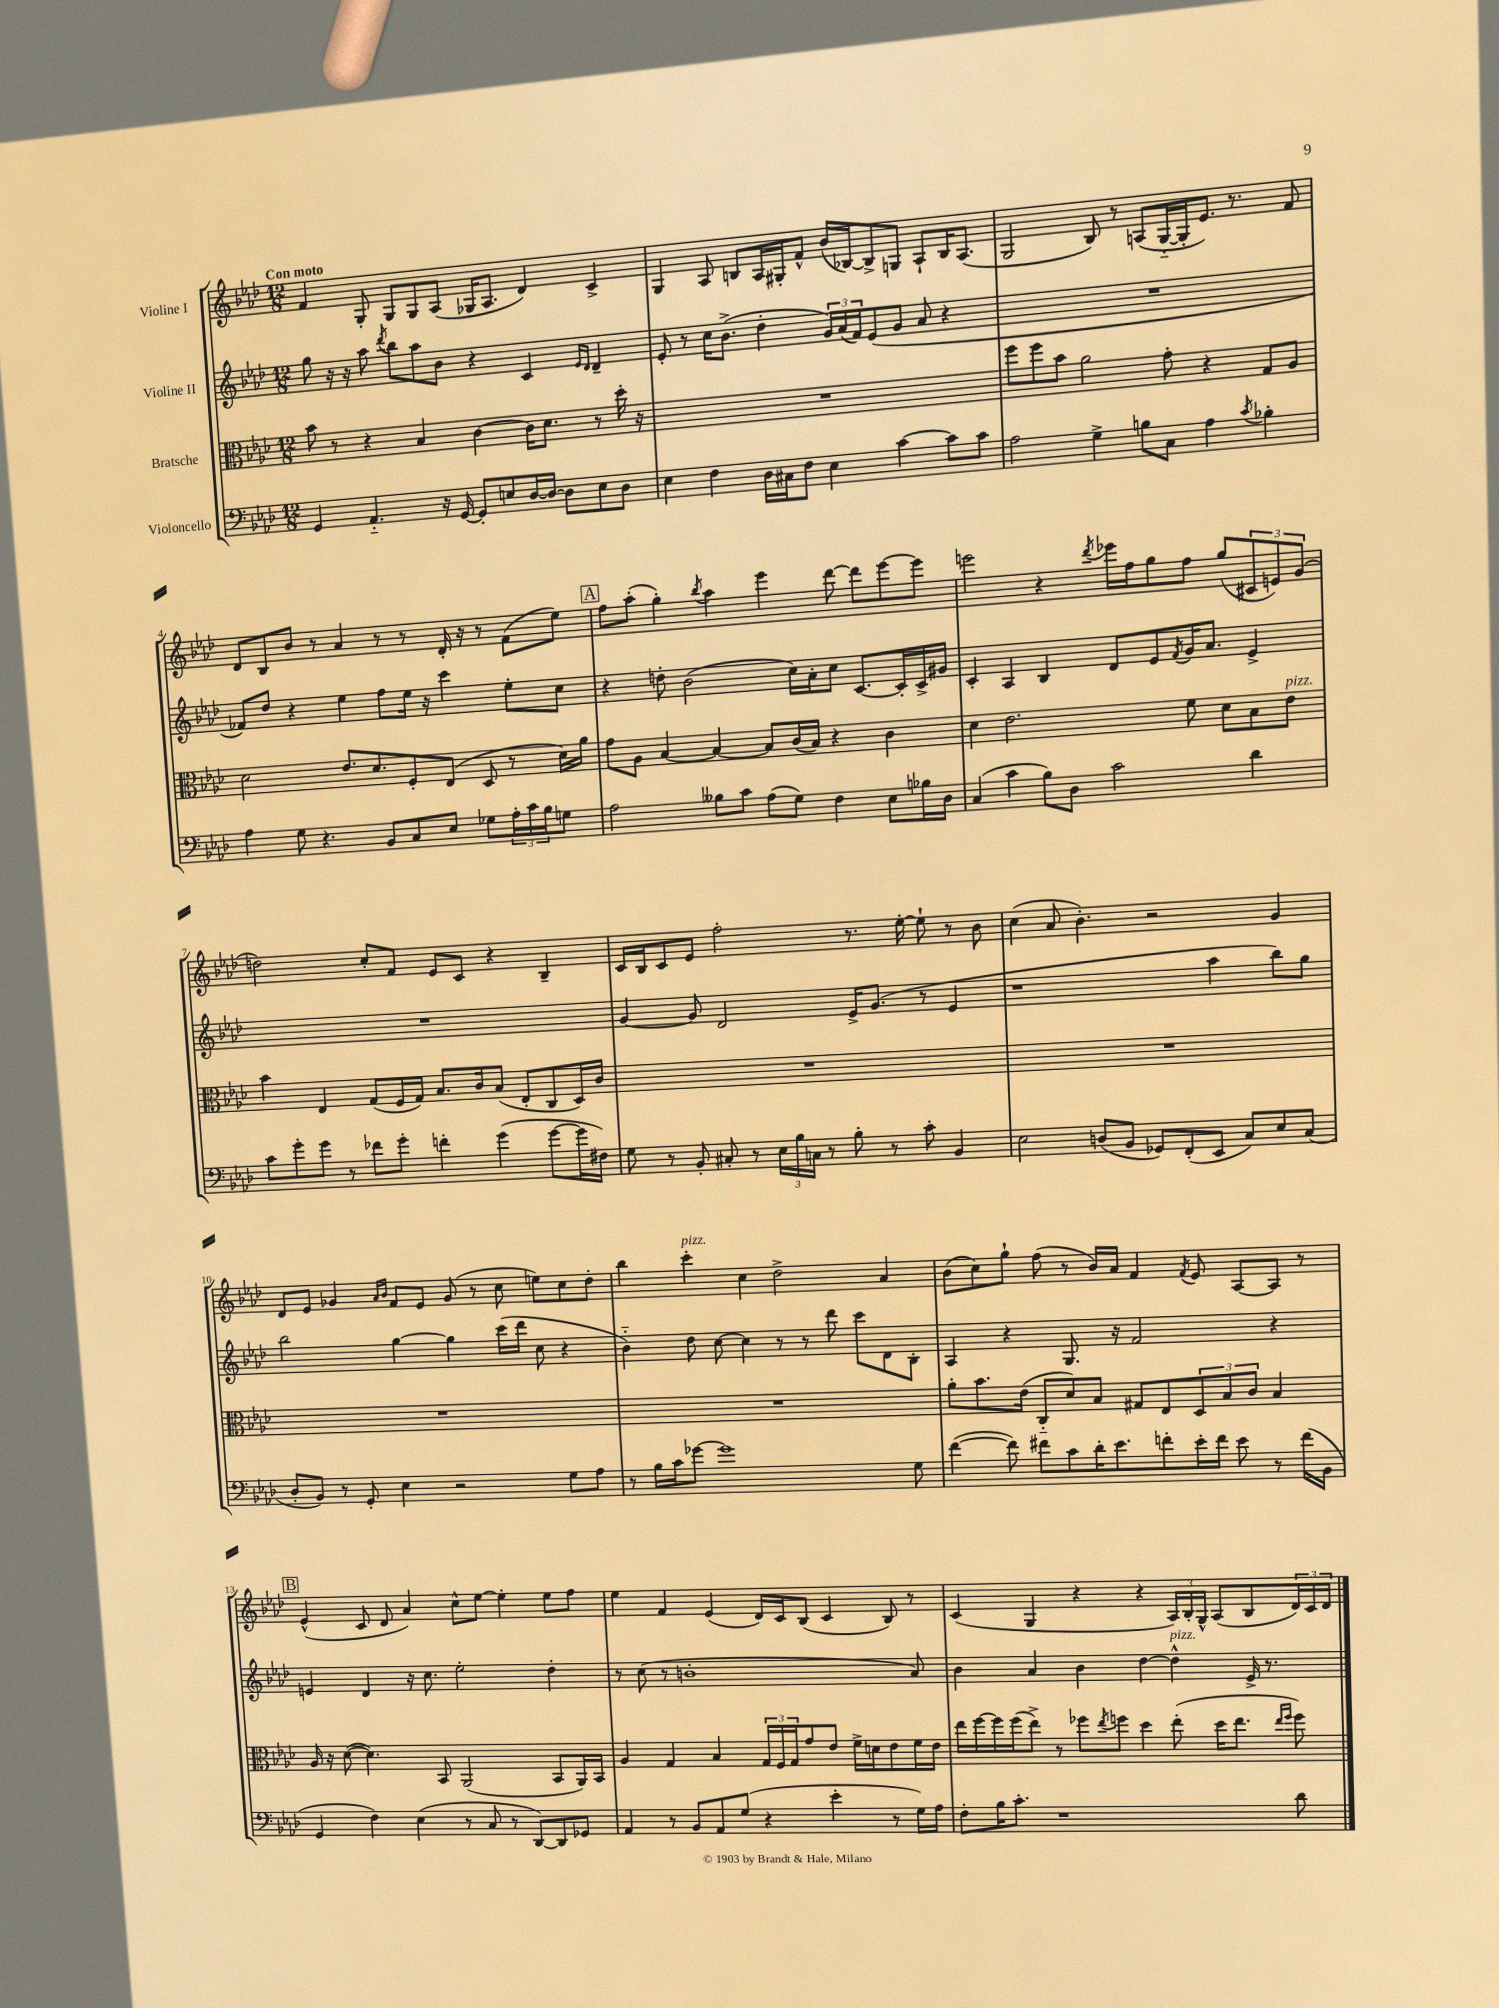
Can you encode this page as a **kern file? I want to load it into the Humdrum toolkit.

**kern	**kern	**kern	**kern
*part4	*part3	*part2	*part1
*staff4	*staff3	*staff2	*staff1
*I"Violoncello	*I"Bratsche	*I"Violine II	*I"Violine I
*clefF4	*clefC3	*clefG2	*clefG2
*k[b-e-a-d-]	*k[b-e-a-d-]	*k[b-e-a-d-]	*k[b-e-a-d-]
*M12/8	*M12/8	*M12/8	*M12/8
=1	=1	=1	=1
!	!	!	!LO:TX:a:B:t=Con moto
4GG/	8b-\	8gg\	4f/
.	8r	16r	.
.	.	16r	.
4.AA-/	4r	8aa-\	8G'/
.	.	8qddd-/	.
.	.	8bb-\L	8G/L
.	4B-/	8aa-\	8G/
16r	.	8b-\J	(8A-/J
[16GG/	.	.	.
8GG'/L]	[4c\	4r	16G-X/KL
.	.	.	8.A-/J
8En/	.	.	.
[16D-/L	16c\KL]	4c/	4d-/)
16D-/JJ_	8.d-\J	.	.
8D-\L]	.	.	.
.	.	16qqe-/LL	.
.	.	16qqd-/JJ	.
8E\	8r	4d-~/	4c^/
8D-\J	16dd-'\	.	.
.	16r	.	.
=2	=2	=2	=2
4E-\	1.r	8e-'/	4G/
.	.	8r	.
4F\	.	16cc\KL	8A-/
.	.	(8.b-^\J	.
.	.	.	8Bn/L
16D-\LL	.	4dd-'\	16A-/L
16C#X\J	.	.	16G#X'/J
8F\J	.	.	8f^^/J
4E-\	.	24g/LL)	(16b-/LL
.	.	(24a-/	.
.	.	.	[16B-X/J)
.	.	24f/J)	.
.	.	(8e-/	8B-^/]
[4c\	.	8g/J	8Gn/J
.	.	8a-/	8A-`/L
8c\L]	.	4r	16B-/K
.	.	.	(8.A-/J
8c\J	.	.	.
=3	=3	=3	=3
2A-\	8ff\L	1.r	2G/
.	8ff\	.	.
.	8b-\J	.	.
.	2a-\	.	.
4G^\	.	.	8B-/)
.	.	.	8r
8Bn\L	.	.	(8An/L
8C\J	8g'\	.	[16G/L
.	.	.	16G'/J]
4A-\	4r	.	8.e-/J)
.	.	.	8.r
8qc/	.	.	.
4B-X'\	8G/L	.	.
.	8A-/J	.	8f/
!!LO:LB:g=z
=4	=4	=4	=4
4A-\	2d-\	8f-X/L)	8d-/L
.	.	8dd-/J	8B-/
8G\	.	4r	8b-/J
4.r	.	.	8r
.	8.e-/L	4ee-\	4a-/
.	8.d-/	.	.
8BB-/L	.	8ff\L	8r
8C/	8F'/	16ee-\Jk	8r
.	.	16r	.
8E-/J	(8E-/J	4ccc\	16d-'/
.	.	.	16r
8G-X\L	8D-/	.	8r
24A-'\L	8r	8ee-'\L	(8f\L
24c\	.	.	.
24B-\J	.	.	.
8Gn\J	16d-\LL)	8cc\J	8ee-\J)
.	16a-\JJ	.	.
!!LO:REH:place=s1:t=A
=5	=5	=5	=5
2A-\	8g\L	4r	8ff\L
.	8A-\J	.	(8aa-'\J
.	[4B-/	8ddn'\	4gg'\)
.	.	(2b-\	.
.	.	.	8qbb-/
8B--X\L	4B-/_	.	4aa-\
8c\J	.	.	.
(8A-\L	8B-/L]	.	4eee-\
8G\J)	(16c/L	16cc\LL)	.
.	16B-/JJ)	16a-'\J	.
4F\	4r	8cc\J	[8ddd-\
.	.	[8.c/L	8ddd-\L]
8E-\L	4c\	.	[8eee-\
.	.	16c'/L]	.
16B-X\L	.	16c^/	8eee-\J]
16D-\JJ	.	16g#X/JJ	.
=6	=6	=6	=6
(4C/	4d-\	4c'/	2eeen\
4c\	2.e-\	4A-/	.
8B-\L)	.	4B-/	4r
8D-\J	.	.	.
.	.	.	8qddd-/
2c\	.	8d-/L	16eee-X\LL
.	.	.	16ff\J
.	.	8e-/	8gg\
.	.	8qf/	.
.	8f\	16g/K	8ff\J
.	.	8.a-/J	.
.	8d-\L	.	(8gg/L
4d-\	8B-\	4e-^/	12c#X/
.	.	.	12en/)
!	!LO:TX:a:i:t=pizz.	!	!
.	8e-\J	.	.
.	.	.	(12g/J
!!LO:LB:g=z
=7	=7	=7	=7
8c\L	4b-\	1.r	2ddn\)
8g'\	.	.	.
8g\J	4E-/	.	.
8r	.	.	.
8f-X\L	(8G/L	.	8cc'/L
8g'\J	16F/L	.	8f/J
.	16G/JJ)	.	.
4fn'\	8.B-/L	.	8e-/L
.	.	.	8c/J
.	16c/k	.	.
(4g\	(8B-/J	.	4r
.	8E-'/L	.	.
[8g\L	8C/	.	4B-~/
16g\L]	16D-/L)	.	.
16F#X\JJ)	16c/JJ	.	.
=8	=8	=8	=8
8G\	1.r	[4g/	16c/LL
.	.	.	16B-/J
8r	.	.	8c/
8BB-'/	.	8g/]	8e-/J
8C#X'/	.	2d-/	2ff'\
8r	.	.	.
24E-\LL	.	.	.
24B-\	.	.	.
24Cn\JJ	.	.	.
8r	.	.	.
8B-'\	.	16e-^/KL	8.r
.	.	(8.g/J	.
8r	.	.	.
.	.	.	[16ee-'\
8c'\	.	8r	8ee-`\]
4BB-/	.	4e-/	8r
.	.	.	8b-\
=9	=9	=9	=9
2E-\	1.r	1r	(4cc\
.	.	.	8a-/
.	.	.	4.b-'\)
(8Dn/L	.	.	.
8BB-/J	.	.	.
8GG-X/L)	.	.	2r
(8FF'/	.	.	.
8EE-/J	.	4aa-\	.
8C/L)	.	.	.
8E-/	.	8bb-\L)	4g/
(8C/J	.	8gg\J	.
!!LO:LB:g=z
=10	=10	=10	=10
8D-'/L	1.r	2bb-\	8d-/L
8BB-/J)	.	.	8e-/J
8r	.	.	4g-X/
8GG'/	.	.	.
.	.	.	16qqa-/LL
.	.	.	16qqb-/JJ
4E-\	.	[4gg\	8f/L
.	.	.	8e-/J
2r	.	4gg\]	(8g-/
.	.	.	8r
.	.	(16ccc\LL	8cc\
.	.	16ddd-\JJ	.
.	.	8cc\	8een\L)
8G\L	.	4r	8cc\
8A-\J	.	.	8dd-'\J
=11	=11	=11	=11
8r	1.r	4b-\)	4bb-\
16B-\LL	.	.	.
16c\J	.	.	.
!	!	!	!LO:TX:a:i:t=pizz.
[8g-X\J	.	8dd-\	4ccc'\
1g-]	.	[8cc\	.
.	.	4cc\]	4cc\
.	.	8r	2dd-^\
.	.	8r	.
.	.	8ddd-\	.
.	.	8ccc\L	.
.	.	8d-\	4a-/
8G\	.	8B-'\J	.
=12	=12	=12	=12
([4f\	8a-'\L	4A-/	(8b-\L
.	8.b-\	.	8cc\)
8f\])	.	4r	8gg`\J
.	(16e-\Jk	.	.
8f#X\L	8C/L	.	(8ff\
8c\	8d-/)	8.G/	8r
16d-'\K	8B-/J	.	16b-/LL)
8.e-\	.	16r	16a-/JJ
.	8G#X/L	2f/	4f/
8fn'\	8E-/	.	.
.	.	.	8qf/
16e-'\L	12D-/	.	8e-/
16f\JJ	.	.	.
.	12B-/	.	.
8e-\	.	.	[8A-/L
.	12c/J	.	.
8r	4B-/	4r	8A-/J]
(16f\LL	.	.	8r
16BB-\JJ	.	.	.
!!LO:LB:g=z
!!LO:REH:place=s1:t=B
=13	=13	=13	=13
4GG/	16A-/	4en/	(4e-^^/
.	16r	.	.
.	([8d-\	.	.
4F\)	4.d-\])	4d-/	8c/
.	.	.	8d-/
(4E-\	.	16r	4a-/)
.	.	8.cc\	.
.	8BB-/	.	.
8r	(2AA-/	2ee-'\	8cc^^\L
8C/	.	.	[8ee-\J
8r	.	.	4ee-'\]
[8DD-/L)	.	.	.
8DD-/]	8BB-/L	4dd-'\	8ee-\L
8GG-X/J	16AA-/L)	.	8ff\J
.	16BB-/JJ	.	.
=14	=14	=14	=14
4AA-/	4A-/	8r	4ee-\
.	.	(8cc\	.
8r	4G/	8r	4f/
8BB-/L	.	1bn'	.
8AA-/	4B-/	.	(4e-/
(8G/J	.	.	.
4r	24G/LL	.	16d-/LL)
.	24F/	.	.
.	.	.	16c/J
.	24G/J	.	.
.	8g/	.	(8B-/J
4e-'\	8e-/J	.	4c/
.	16f^\LL	.	.
.	16dn\J	.	.
8r	8e-\	.	8B-/)
16G\LL)	16f\L	8a-/)	8r
16A-\JJ	16e-\JJ	.	.
=15	=15	=15	=15
8F'\L	16ee-\LL	4b-\	(4c/
.	[16ff\	.	.
16B-\K	16ff\]	.	.
8.c'\J	(16ff\J	.	.
.	8ee-^\J)	4a-/	4G/
1r	8r	.	.
.	8ff-X\L	4b-\	4r
.	8qee-/	.	.
.	8ffn\J	.	.
.	4dd-\	[4dd-\	4r
!	!	!LO:TX:a:i:t=pizz.	!
.	(8ee-'\	4dd-^^\]	24A-/LL)
.	.	.	24B-'/
.	.	.	24G^^/JJ
.	16dd-\KL	.	(8A-/L
.	8.ee-\J	.	.
.	.	16e-^/	8B-/
.	.	8.r	.
.	16qqee-/LL	.	.
.	16qqff/JJ	.	.
8d-\	8ff\)	.	24d-/L)
.	.	.	24c/
.	.	.	24d-/JJ
==	==	==	==
*-	*-	*-	*-
